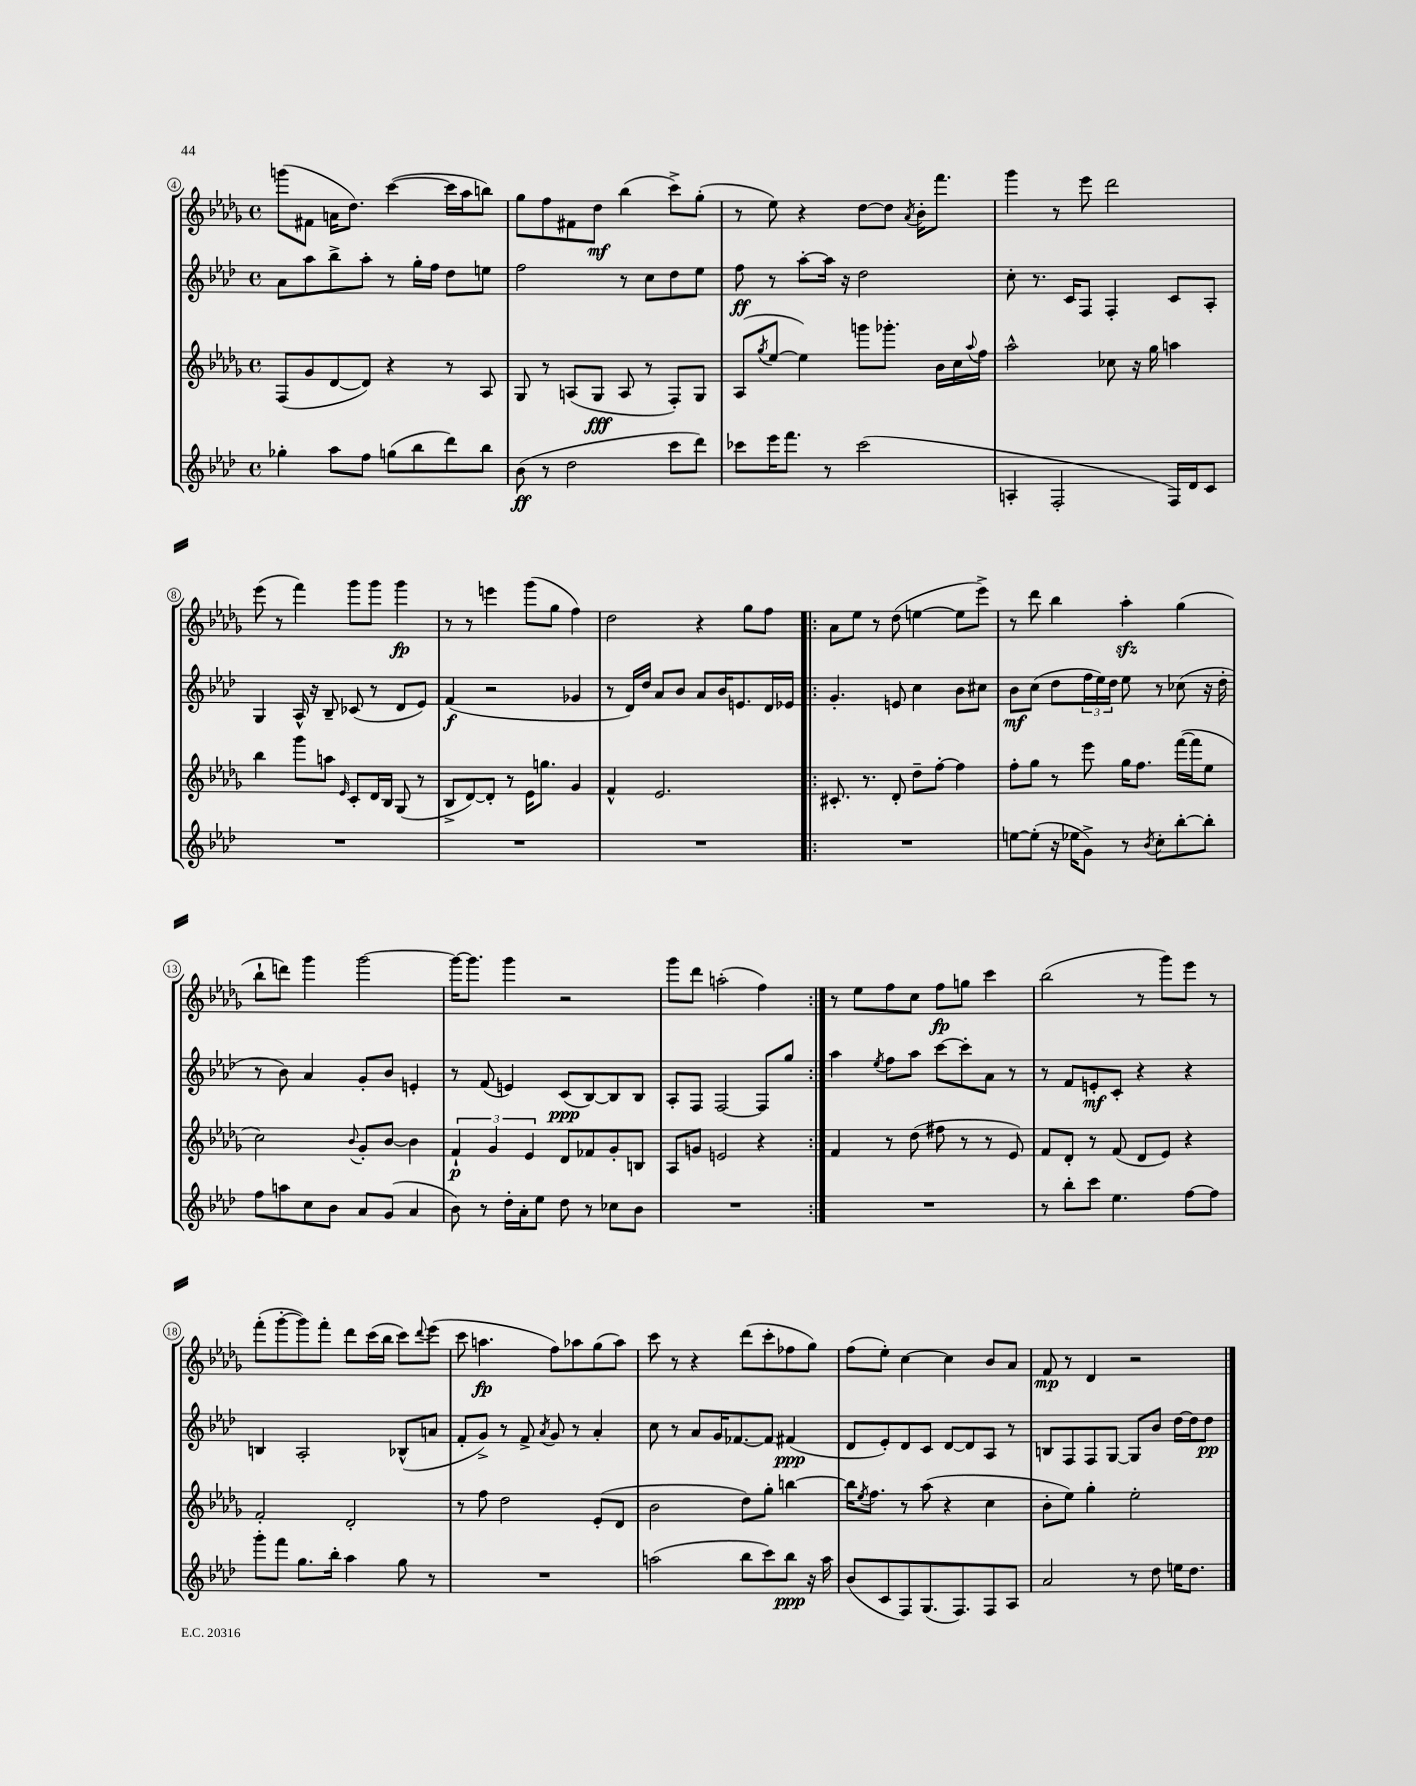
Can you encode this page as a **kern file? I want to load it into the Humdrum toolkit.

**kern	**kern	**kern	**kern
*staff4	*staff3	*staff2	*staff1
*clefG2	*clefG2	*clefG2	*clefG2
*k[b-e-a-d-]	*k[b-e-a-d-g-]	*k[b-e-a-d-]	*k[b-e-a-d-g-]
*M4/4	*M4/4	*M4/4	*M4/4
*met(c)	*met(c)	*met(c)	*met(c)
4gg-'	(8F	8a-	(8ggg
.	8g-	8aa-	8f#
8aa-	[8d-	8bb-^	16a
.	.	.	8.dd-)
8ff	8d-])	8aa-'	.
(8gg	4r	8r	([4ccc
8bb-	.	16gg'	.
.	.	16ff	.
8ddd-)	8r	8dd-	16ccc]
.	.	.	16aa-
8bb-	8A-	8ee	8bb)
=	=	=	=
(8b-	8G-	2ff	8gg-
8r	8r	.	8ff
2dd-	(8A	.	8f#
.	8G-	.	8dd-
.	8A	8r	(4bb-
.	8r	8cc	.
8ccc	8F')	8dd-	8ccc^)
8ddd-)	8G-	8ee-	(8gg-'
=	=	=	=
8ccc-	(8A-	8ff	8r
.	8qgg-	.	.
16eee-	[8ee-	8r	8ee-)
8.fff	.	.	.
.	4ee-])	[8aa-'	4r
8r	.	16aa-]	.
.	.	16r	.
(2ccc-	8ggg	2dd-	[8dd-
.	8.ggg-'	.	8dd-]
.	.	.	8qa-
.	.	.	16b-'
.	16b-	.	8.fff
.	16cc	.	.
.	8qqaa-	.	.
.	16ff	.	.
=	=	=	=
4A'	2aa-^^	8cc'	4ggg-
.	.	8.r	.
2F'	.	.	8r
.	.	16c	.
.	.	8F	8eee-
.	8cc-	4F'	2ddd-
.	16r	.	.
.	16gg-	.	.
16F)	4aa	8c	.
16d-	.	.	.
8c	.	8A-'	.
=	=	=	=
1r	4bb-	4G	(8eee-
.	.	.	8r
.	8ggg-	16A-^^	4fff)
.	.	16r	.
.	8aa	8B-~	.
.	16qqe-	.	.
.	8c'	(8c-	8ggg-
.	16d-	8r	8ggg-
.	16B-	.	.
.	(8G-	8d-	4ggg-
.	8r	8e-)	.
=	=	=	=
1r	8B-^	(4f	8r
.	[8d-)	.	8r
.	8d-']	2r	4eee
.	8r	.	.
.	16e-	.	(8ggg-
.	8.gg	.	.
.	.	.	8gg-
.	4g-	4g-	4ff)
=	=	=	=
1r	4f^^	8r	2dd-
.	.	16d-)	.
.	.	16dd-	.
.	2.e-	8a-	.
.	.	8b-	.
.	.	8a-	4r
.	.	16b-	.
.	.	8.e	.
.	.	.	8gg-
.	.	16d-	8ff
.	.	16e-	.
=!|:	=!|:	=!|:	=!|:
1r	8.c#'	4.g'	8a-
.	.	.	8ee-
.	8.r	.	.
.	.	.	8r
.	8d-'	8e	(8dd-
.	8dd-~	4cc	[4ee
.	[8ff'	.	.
.	4ff]	8b-	8ee]
.	.	8cc#	8eee-^)
=	=	=	=
[8ee	8ff'	8b-	8r
(8ee']	8gg-	(8cc	8ddd-
16r	8r	8dd-	4bb-
16ee-	.	.	.
8g^)	8eee-	24ff	.
.	.	24ee-)	.
.	.	24dd-	.
8r	16gg-	8ee-	4aa-'
.	8.ff	.	.
8qb-	.	.	.
8cc'	.	8r	.
[8bb-'	([16fff	(8cc-	(4gg-
.	16fff]	.	.
8bb-']	8ee-	16r	.
.	.	16dd-'	.
=	=	=	=
8ff	2cc)	8r	8bb-`
8aa	.	8b-)	8ddd)
8cc	.	4a-	4ggg-
8b-	.	.	.
.	8qqb-	.	.
8a-	8g-'	8g'	[2ggg-
(8g	[8b-	8b-	.
4a-	4b-]	4e'	.
=	=	=	=
8b-)	6f`	8r	16ggg-_
.	.	.	8.ggg-]
8r	.	(8f	.
.	6g-	.	.
16dd-'	.	4e)	4ggg-
16a-'	.	.	.
.	6e-	.	.
8ee-	.	.	.
8dd-	8d-	(8c	2r
8r	8f-	[8B-)	.
8cc-	8g-'	8B-]	.
8b-	8B	8B-	.
=	=	=	=
1r	8A-	8A-'	8ggg-
.	8g	8F	8ddd-
.	2e	[2F	(2aa'
.	4r	8F]	4ff)
.	.	8gg	.
=:|!	=:|!	=:|!	=:|!
1r	4f	4aa-	8r
.	.	.	8ee-
.	.	8qee-	.
.	8r	8ff	8ff
.	(8dd-	8aa-	8cc
.	8ff#	[8ccc	8ff
.	8r	8ccc']	8gg
.	8r	8a-	4ccc
.	8e-)	8r	.
=	=	=	=
8r	8f	8r	(2bb-
8bb-'	8d-'	8f	.
8ccc	8r	8e'	.
4.ee-	(8f	8c'	.
.	8d-	4r	8r
.	8e-)	.	8ggg-)
[8ff	4r	4r	8eee-
8ff]	.	.	8r
=	=	=	=
8ggg'	2f'	4B	(8fff'
8fff	.	.	[8ggg-'
8.gg	.	2A-'	8ggg-])
.	.	.	8fff'
16bb-'	.	.	.
4aa-	2d-'	.	8ddd-
.	.	.	(16ccc
.	.	.	16bb-
8gg	.	(8B-^^	8ccc)
.	.	.	8qqddd-
8r	.	8a	(8eee-
=	=	=	=
1r	8r	8f'	8ccc
.	8ff	8g^)	4.aa
.	2dd-	8r	.
.	.	8f^	.
.	.	8qa-	.
.	.	8g	8ff)
.	.	8r	8aa-
.	(8e-'	4a-'	(8gg-
.	8d-	.	8aa-)
=	=	=	=
(2aa	2b-	8cc	8ccc
.	.	8r	8r
.	.	8a-	4r
.	.	16g	.
.	.	[8.f-	.
8bb-	8dd-)	.	(8ddd-
8ccc)	8gg-'	8f-]	8ccc'
8bb-	[4bb	(4f#	8ff-
16r	.	.	8gg-)
16aa	.	.	.
=	=	=	=
(8b-	16bb]	8d-	(8ff
.	8qee-	.	.
.	8.ff	.	.
8c	.	8e-')	8ee-')
8F)	8r	8d-	[4cc
(8.G	(8aa-	8c	.
.	4r	[8d-	4cc]
8.F)	.	.	.
.	.	8d-]	.
8F	4cc	8A-	8b-
8A-	.	8r	8a-
=	=	=	=
2a-	8b-'	8B	8f
.	8ee-)	8F	8r
.	4gg-'	8F	4d-
.	.	[8G	.
8r	2ee-'	8G]	2r
8dd-	.	8b-	.
16ee	.	[16dd-	.
8.dd-	.	16dd-]	.
.	.	8dd-	.
==	==	==	==
*-	*-	*-	*-
